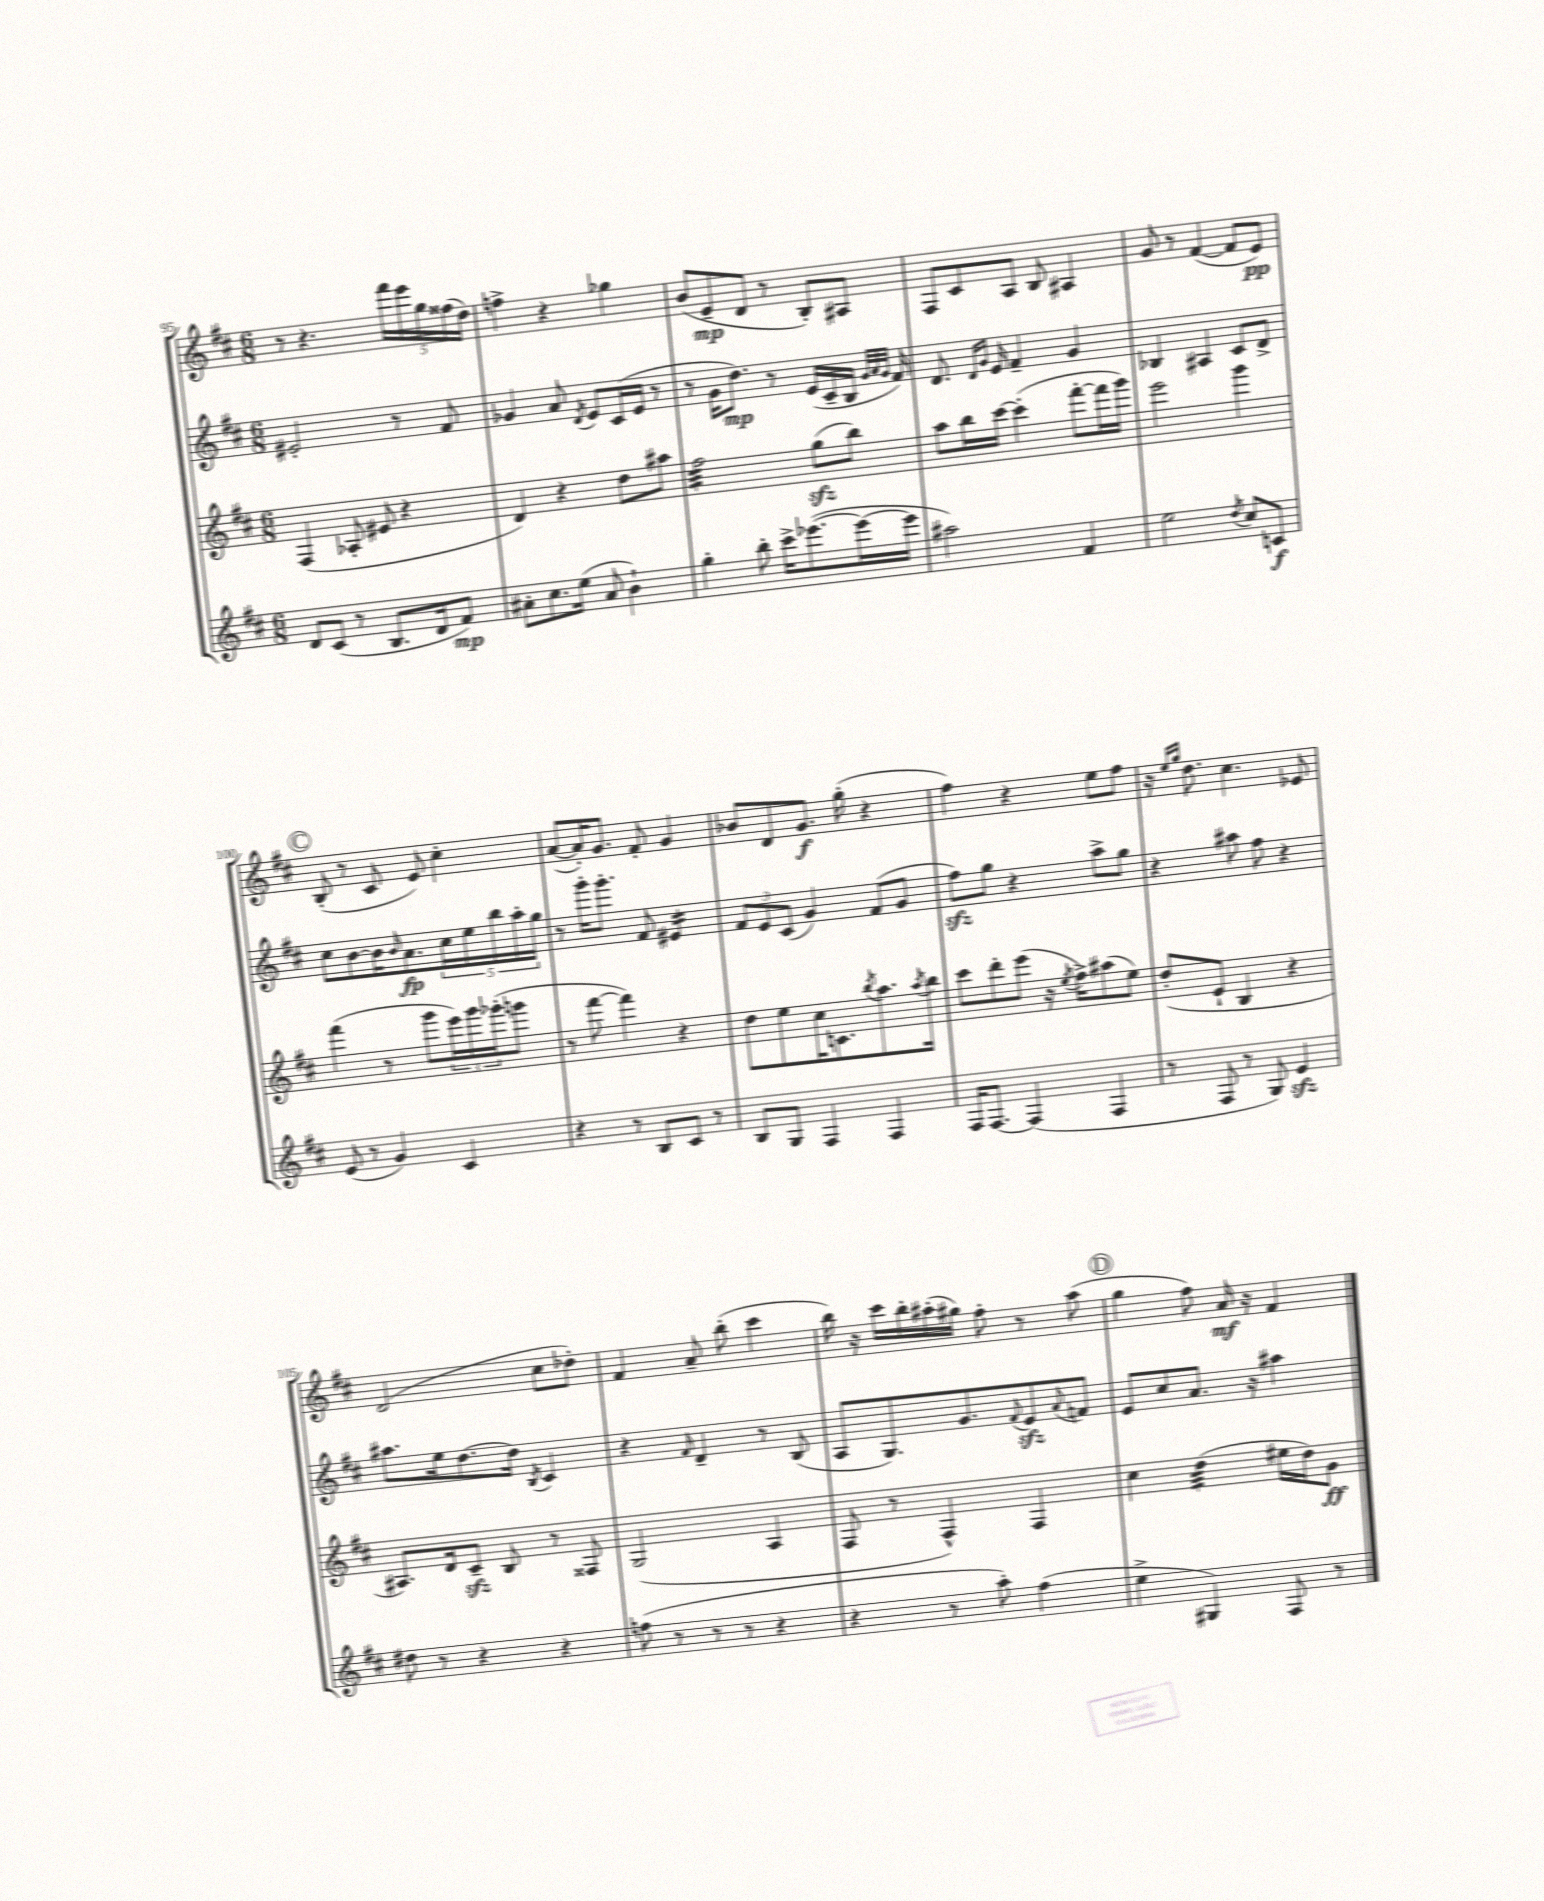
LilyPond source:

<<
\new StaffGroup <<
\new Staff = "s0" {
    \clef treble \key d \major \numericTimeSignature \time 6/8
    r8 r4. \tuplet 5/4 { fis'''16 e'''16 g''16 fisis''16( d''16) } |
    f''4-> r4 ges''4 |
    b'8( e'8--\mp d'8 r8 b8-.) ais8 |
    fis8 cis'8 a8 b8 ais4 |
    g'8 r8 fis'4~( fis'8 e'8\pp) |
    \mark \markup { \circle "C" } b8-.( r8 cis'8 e'8) cis''4-. |
    a'8~( a'16-.) g'8. fis'8-. g'4 |
    bes'8 d'8 g'8.\f g''16-.( r4 |
    fis''4) r4 e''8 fis''8 |
    r16 \grace { e''16 g''16 } d''8. cis''4. ees'8 |
    d'2( cis''8 des''8-.) |
    fis'4 a'8-- b''8-.( cis'''4 |
    b''16) r16 cis'''16 b''16-. ais''16-.( gis''16) fis''8-. r8 ais''8( |
    \mark \markup { \circle "D" } g''4 fis''8) a'16\mf r16 fis'4 \bar "|." |
}
\new Staff = "s1" {
    \clef treble \key d \major \numericTimeSignature \time 6/8
    eis'2-. r8 fis'8 |
    ges'4 a'8 \acciaccatura { d'8 } e'8 cis'16( e'16 r8 |
    r8 g'16 d''8.\mp) r8 e'16( cis'16-- b16 \grace { g'32 a'32 g'32 } fis'16) |
    d'8. \grace { d'16 g'16 } e'16 fis'4-- g'4 |
    bes4 ais4 cis'8 d'8-> |
    \mark \markup { \circle "C" } cis''8 b'8~ b'16 \grace { b'16 } a'8.\fp \tuplet 5/4 { cis''16 e''16 b''16 a''16-. g''16 } |
    r8 g'''16-. g'''8.-. fis'8 eis'4:16 |
    \tuplet 3/2 { fis'8 e'8 cis'8( } g'4) fis'8( g'8 |
    fis''8\sfz) g''8 r4 a''8-> g''8 |
    r4 ais''8 fis''8 r4 |
    ais''8. e''16 d''8.~ d''16 \acciaccatura { b8 } cis'4 |
    r4 \grace { fis'16 } d'4-- r8 b8( |
    a8 g8.) g'8. \appoggiatura { fis'8 } e'8\sfz \appoggiatura { a'8 } f'8 |
    \mark \markup { \circle "D" } e'8 cis''8 a'8. r16 ais''4 \bar "|." |
}
\new Staff = "s2" {
    \clef treble \key d \major \numericTimeSignature \time 6/8
    fis4( aes8-. eis'8 r4 |
    d'4) r4 d''8 ais''8 |
    fis''2:32 g''8\sfz( b''8) |
    a''8 b''16 cis'''16~ cis'''4-.( fis'''8~-. fis'''16 g'''16) |
    e'''2 g'''4 |
    \mark \markup { \circle "C" } fis'''4( r8 g'''8 \tuplet 3/2 { e'''16) g'''16 ges'''16-.( } g'''8 |
    r8 fis'''8~ fis'''4) r4 |
    d''8 e''8 cis''16 c'8. \acciaccatura { b''8 } a''8. \acciaccatura { a''8 } b''16 |
    cis'''8 d'''8-. e'''8( r16 \acciaccatura { e''8 } fis''16->) ais''8( e''8) |
    d''8-.( e'8-! b4 r4 |
    ais8.) d'16 cis'8--\sfz b8 r8 fisis8 |
    g2( a4 |
    fis8 r8 fis4-^) fis4 |
    \mark \markup { \circle "D" } cis''4 d''4:32( eis''16 d''16) g'8\ff \bar "|." |
}
\new Staff = "s3" {
    \clef treble \key d \major \numericTimeSignature \time 6/8
    d'8 cis'8( r8 b8. d'16 fis'8\mp) |
    ais'8-. cis''8. e''16( ais'8 b'4-!) |
    g''4-. b''8-. cis'''16-> ees'''8.~( ees'''16~ ees'''16 |
    ais''2) fis'4 |
    e''2 \acciaccatura { d''8 } cis''8 c'8\f |
    \mark \markup { \circle "C" } e'8( r8 g'4) cis'4 |
    r4 r8 b8 cis'8 r8 |
    b8 g8 fis4 fis4 |
    fis16 fis8.~ fis4( fis4 |
    r8 fis8 r8 g8) e'4\sfz |
    dis''8 r8 r4 r4 |
    f''8( r8 r8 r8 r4 |
    r4 r8 a''8-.) fis''4( |
    \mark \markup { \circle "D" } e''4-> gis4) fis8 r8 \bar "|." |
}
>>
>>
\layout { \context { \Score currentBarNumber = #95 } }
